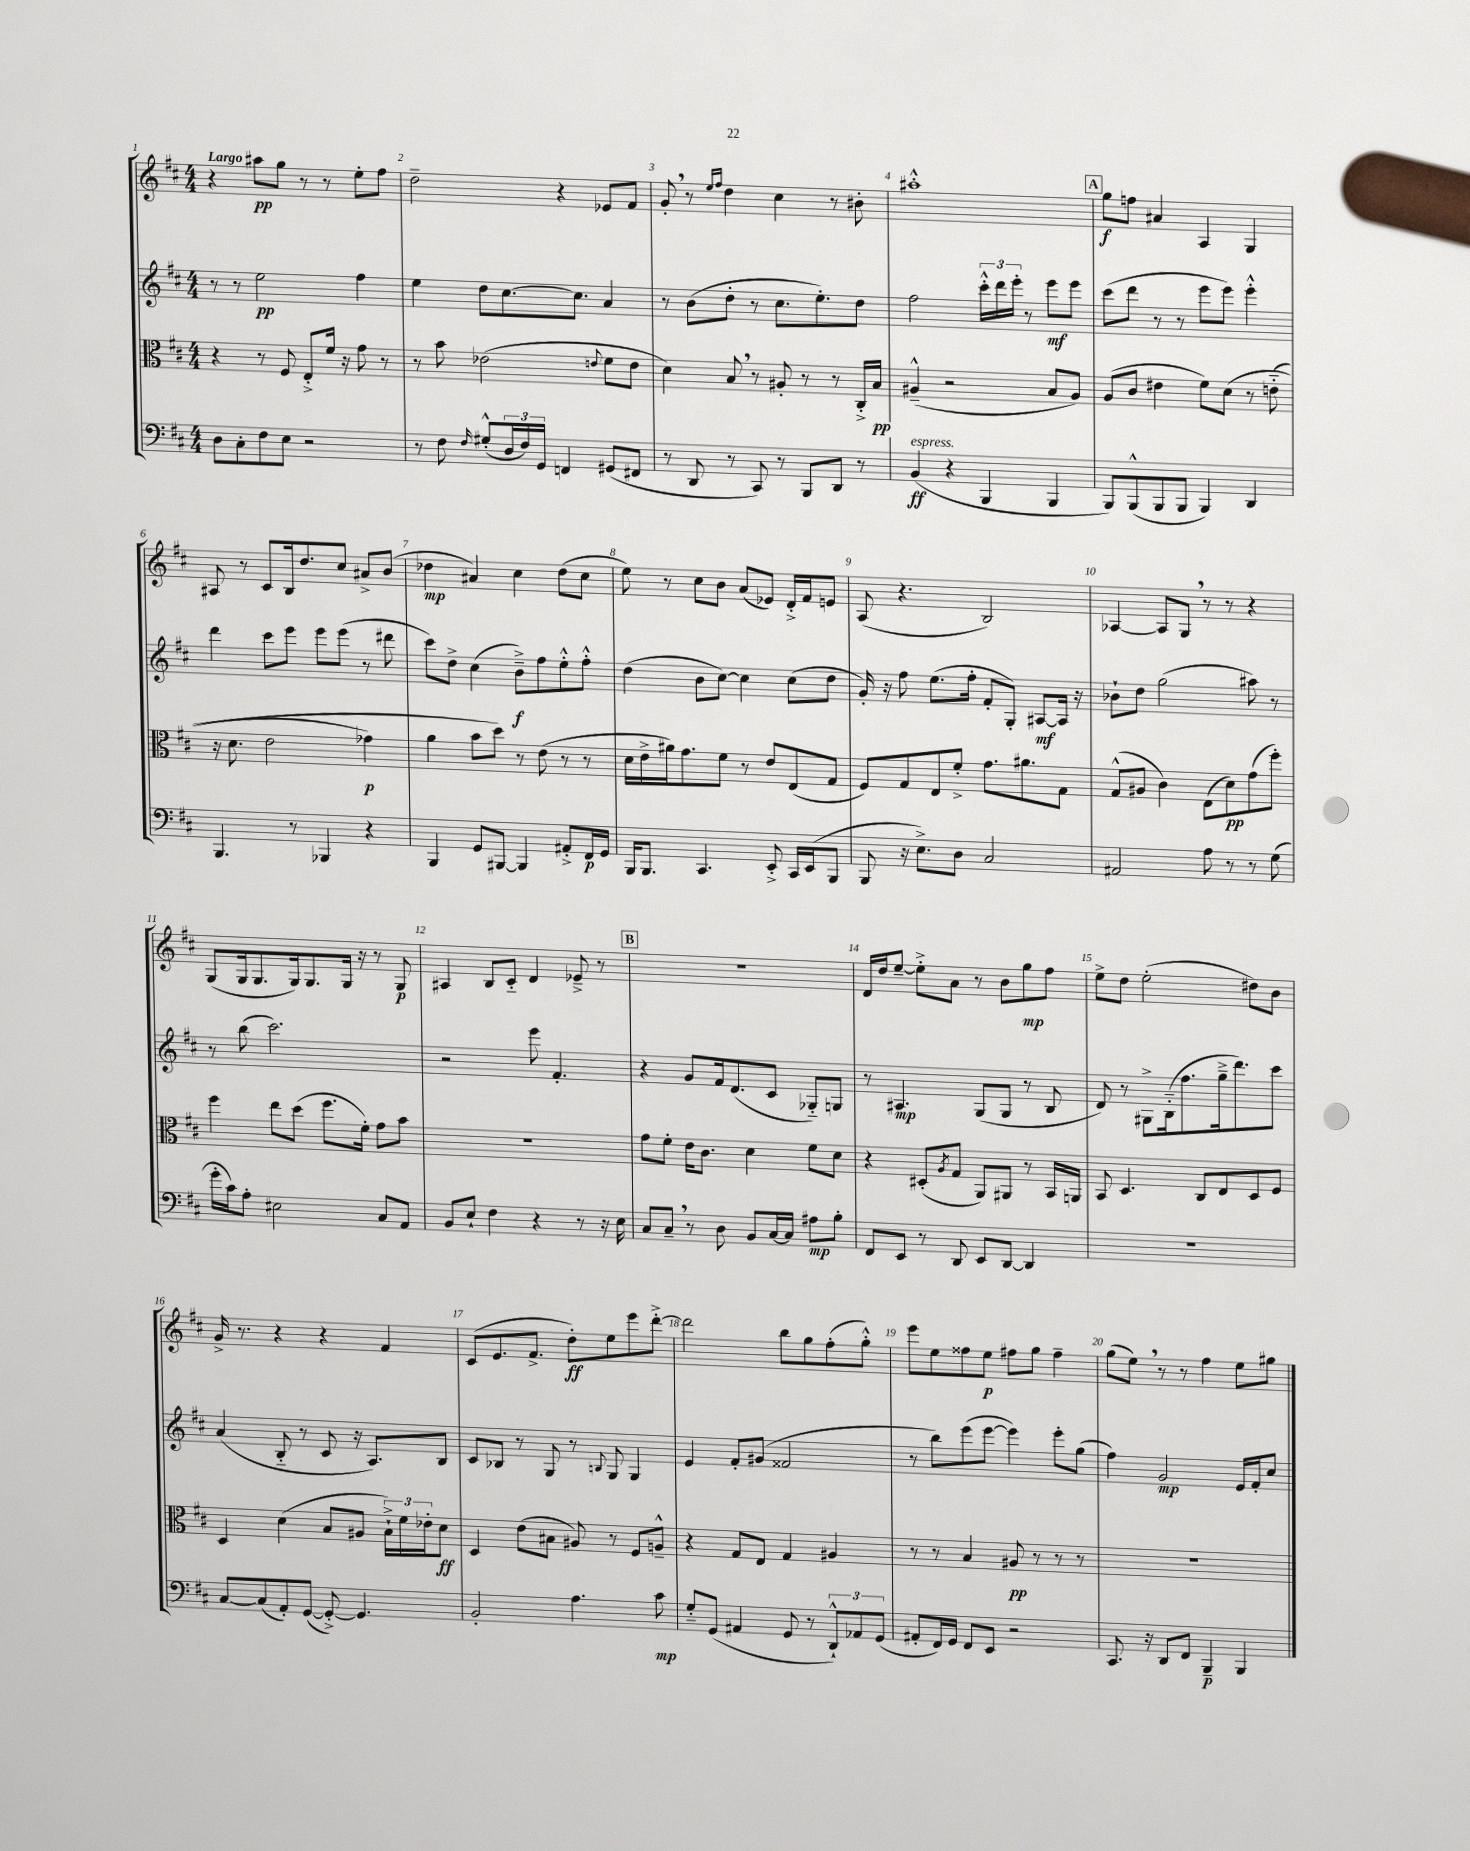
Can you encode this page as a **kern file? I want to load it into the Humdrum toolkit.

**kern	**kern	**kern	**kern
*staff4	*staff3	*staff2	*staff1
*clefF4	*clefC3	*clefG2	*clefG2
*k[f#c#]	*k[f#c#]	*k[f#c#]	*k[f#c#]
*M4/4	*M4/4	*M4/4	*M4/4
8D	4r	8r	4r
8C#'	.	8r	.
8F#	8r	2ee	8aa#
8E	8F#	.	8gg
2r	8E'^	.	8r
.	16f#	.	8r
.	16r	.	.
.	8g	4ff#	8ee'
.	8r	.	8ff#
=	=	=	=
8r	8r	4ee	2dd~
8F#	8b	.	.
16qqF#	.	.	.
(8G#'^^	(2e-	8dd	.
24D	.	[8.cc#	.
24F#)	.	.	.
24GG	.	.	.
4FF	.	.	4r
.	.	8.cc#]	.
.	8qqe	.	.
(8GG#	8f#	4a	8e-
8FF#	8e	.	8f#
=	=	=	=
8r	4d)	8r	8g'
8DD	.	(8b	8r
.	.	.	16qqee
.	.	.	16qqff#
8r	8B	8dd'	4dd
8CC#)	8r	8r	.
8r	8A#'	8.cc#	4cc#
8BBB	8r	.	.
.	.	8.ee')	.
8DD	8r	.	8r
8r	16C#'^	8dd	8b#'
.	16B	.	.
=	=	=	=
(4BB	(4A#~^^	2ff#	1aa#'^^
4r	2r	.	.
4BBB	.	24ccc#'^^	.
.	.	24ddd	.
.	.	24eee'	.
.	.	8r	.
4BBB	8B	8eee	.
.	8A#)	8eee	.
=	=	=	=
8BBB)	(8A	(8ccc#	8gg
(8BBB^^	8c#	8ddd	8ff
8BBB	4e#	8r	4a#
8BBB	.	8r	.
4BBB)	8f#)	8eee	4A
.	&(8d	8eee)	.
4DD	8r	4eee'^^	4G
.	(8e'~	.	.
=	=	=	=
4.BBB	16r	4ddd	8A#
.	8.d	.	.
.	.	.	8r
.	2e	8ccc#	8c#
8r	.	8eee	16B
.	.	.	8.dd
4BBB-	.	8eee	.
.	.	(8eee	8cc#
4r	4g-)	8r	8a#^
.	.	8ddd#	(8b
=	=	=	=
4BBB	4a	8ccc#)	4dd-
.	.	8dd^	.
8GG	8b	(4cc#	4a#)
[8BBB#	8dd&)	.	.
4BBB#]	8r	8b~^)	4cc#
.	(8e	8ff#	.
8AA#'^	8r	8ee'^^	(8dd-
16FF#	8r	8ff#'^^	8cc#
16GG	.	.	.
=	=	=	=
16BBB	16d	(4dd	8ee)
8.BBB	16e^	.	.
.	16a#)	.	8r
.	8.g	.	.
4.CC#	.	8b	8cc#
.	8f#	[8cc#)	8b
.	8r	4cc#]	(8a
8EE'^	8e	.	8e-)
16CC#	(8E	(8cc#	16d'^
(16EE	.	.	16f#
8BBB	8G	8dd	8e
=	=	=	=
8BBB	8F#)	16g')	(8A
.	.	16r	.
16r	8G	8ff#	4.r
8.E^)	.	.	.
.	8E	(8.ee	.
8D	8f#'^	.	.
.	.	16ff#'	.
2C#	8.g	8f#'	2B)
.	.	8G')	.
.	8.a#	.	.
.	.	[8A#	.
.	8G	16A#]	.
.	.	16r	.
=	=	=	=
2AA#	(8G^^	8b-`	[4A-
.	8A#	8dd	.
.	4c#)	(2gg	8A-]
.	.	.	8G
8A	(8E	.	8r
8r	8d)	.	8r
8r	(8g	8aa#)	4r
(8G	8ff#')	8r	.
=	=	=	=
16g'	4ff#	8r	(8G
16c#)	.	.	.
8A'	.	(8bb	16G
.	.	.	8.G
2E#	8ee	2.ccc#)	.
.	(8dd	.	16G)
.	.	.	8.G
.	8.ff#	.	.
.	.	.	16G
.	16f#')	.	16r
8C#	8g	.	8r
8AA	8b	.	8G
=	=	=	=
8BB	1r	2r	4A#
8E`	.	.	.
4F#	.	.	8B
.	.	.	8c#'~
4r	.	8eee	4d
.	.	4.f#'	.
8r	.	.	8e-~^
16r	.	.	8r
16E	.	.	.
=	=	=	=
8C#	8g	4r	1r
8C#~	8f#'	.	.
8r	16e	8g	.
.	8.c#	.	.
8D	.	16f#	.
.	.	(8.d	.
8BB	4d	.	.
[16C#	.	8c#	.
16C#]	.	.	.
8A#	8f#	8G-'~)	.
8B'	8d	8G	.
=	=	=	=
8FF#	4r	8r	16d
.	.	.	16dd
8EE	.	4.A#	[8ee~
8r	(8D#'	.	8ee'^]
.	8qA	.	.
8DD	8G	.	8a
8EE	8AA)	(8G	8r
[8DD	8AA#	8G	8b
4DD]	8r	8r	8gg
.	16BB	8B	8ff#
.	16AA	.	.
=	=	=	=
1r	8BB	8d)	8ee^
.	4.D	8r	8dd
.	.	8G#^	(2ee'
.	.	(16B'~	.
.	.	8.ff#	.
.	8C#	.	.
.	8E	16gg~^	.
.	.	8.ddd)	.
.	8D	.	8dd#)
.	8F#	8ccc#	8b
=	=	=	=
[8C#	4D	(4a	16g^
.	.	.	8.r
(8C#]	.	.	.
8AA')	(4d	8B'~	4r
([8GG	.	8r	.
8GG'^_)	8B	8c#	4r
4.GG]	8A#	16r	.
.	.	8.A)	.
.	24B`^)	.	4f#
.	24f#	.	.
.	24e-'	.	.
.	8d	8B	.
=	=	=	=
2BB'	4D	8c#	(8c#
.	.	8B-	8.e
.	(8e	8r	.
.	.	.	8.f#^
.	8B#	8G	.
4.A	8A#)	8r	8dd')
.	.	8qqB	.
.	8r	8G	8ee
.	8F#	4G	8eee
8c#	8A~^^	.	[8ddd'^
=	=	=	=
8G'~	4r	4e	2ddd]
(8GG	.	.	.
4AA#	8G	8f#'	.
.	8E	(8g#	.
8GG	4G	2f##	8bb
8r	.	.	8gg
12DD`^^)	4A#	.	(8ff#'
12AA-	.	.	.
.	.	.	8gg'^^)
(12GG	.	.	.
=	=	=	=
8AA#'	8r	8r	8eee
16FF#)	8r	8bb)	8ee
16GG	.	.	.
8FF#	4B	(8eee	8ff##
8EE	.	[8eee	8ee
2r	8A#	4eee])	8ff#
.	8r	.	8gg
.	8r	8eee'	4ff#~
.	8r	(8gg	.
=	=	=	=
8.CC#	1r	4ff#)	(8gg
.	.	.	8ee)
16r	.	.	.
8DD	.	2g	8r
8FF#	.	.	8r
4BBB~	.	.	4ff#
4BBB	.	16e	8ee
.	.	16f#'	.
.	.	8cc#	8gg#
==	==	==	==
*-	*-	*-	*-
